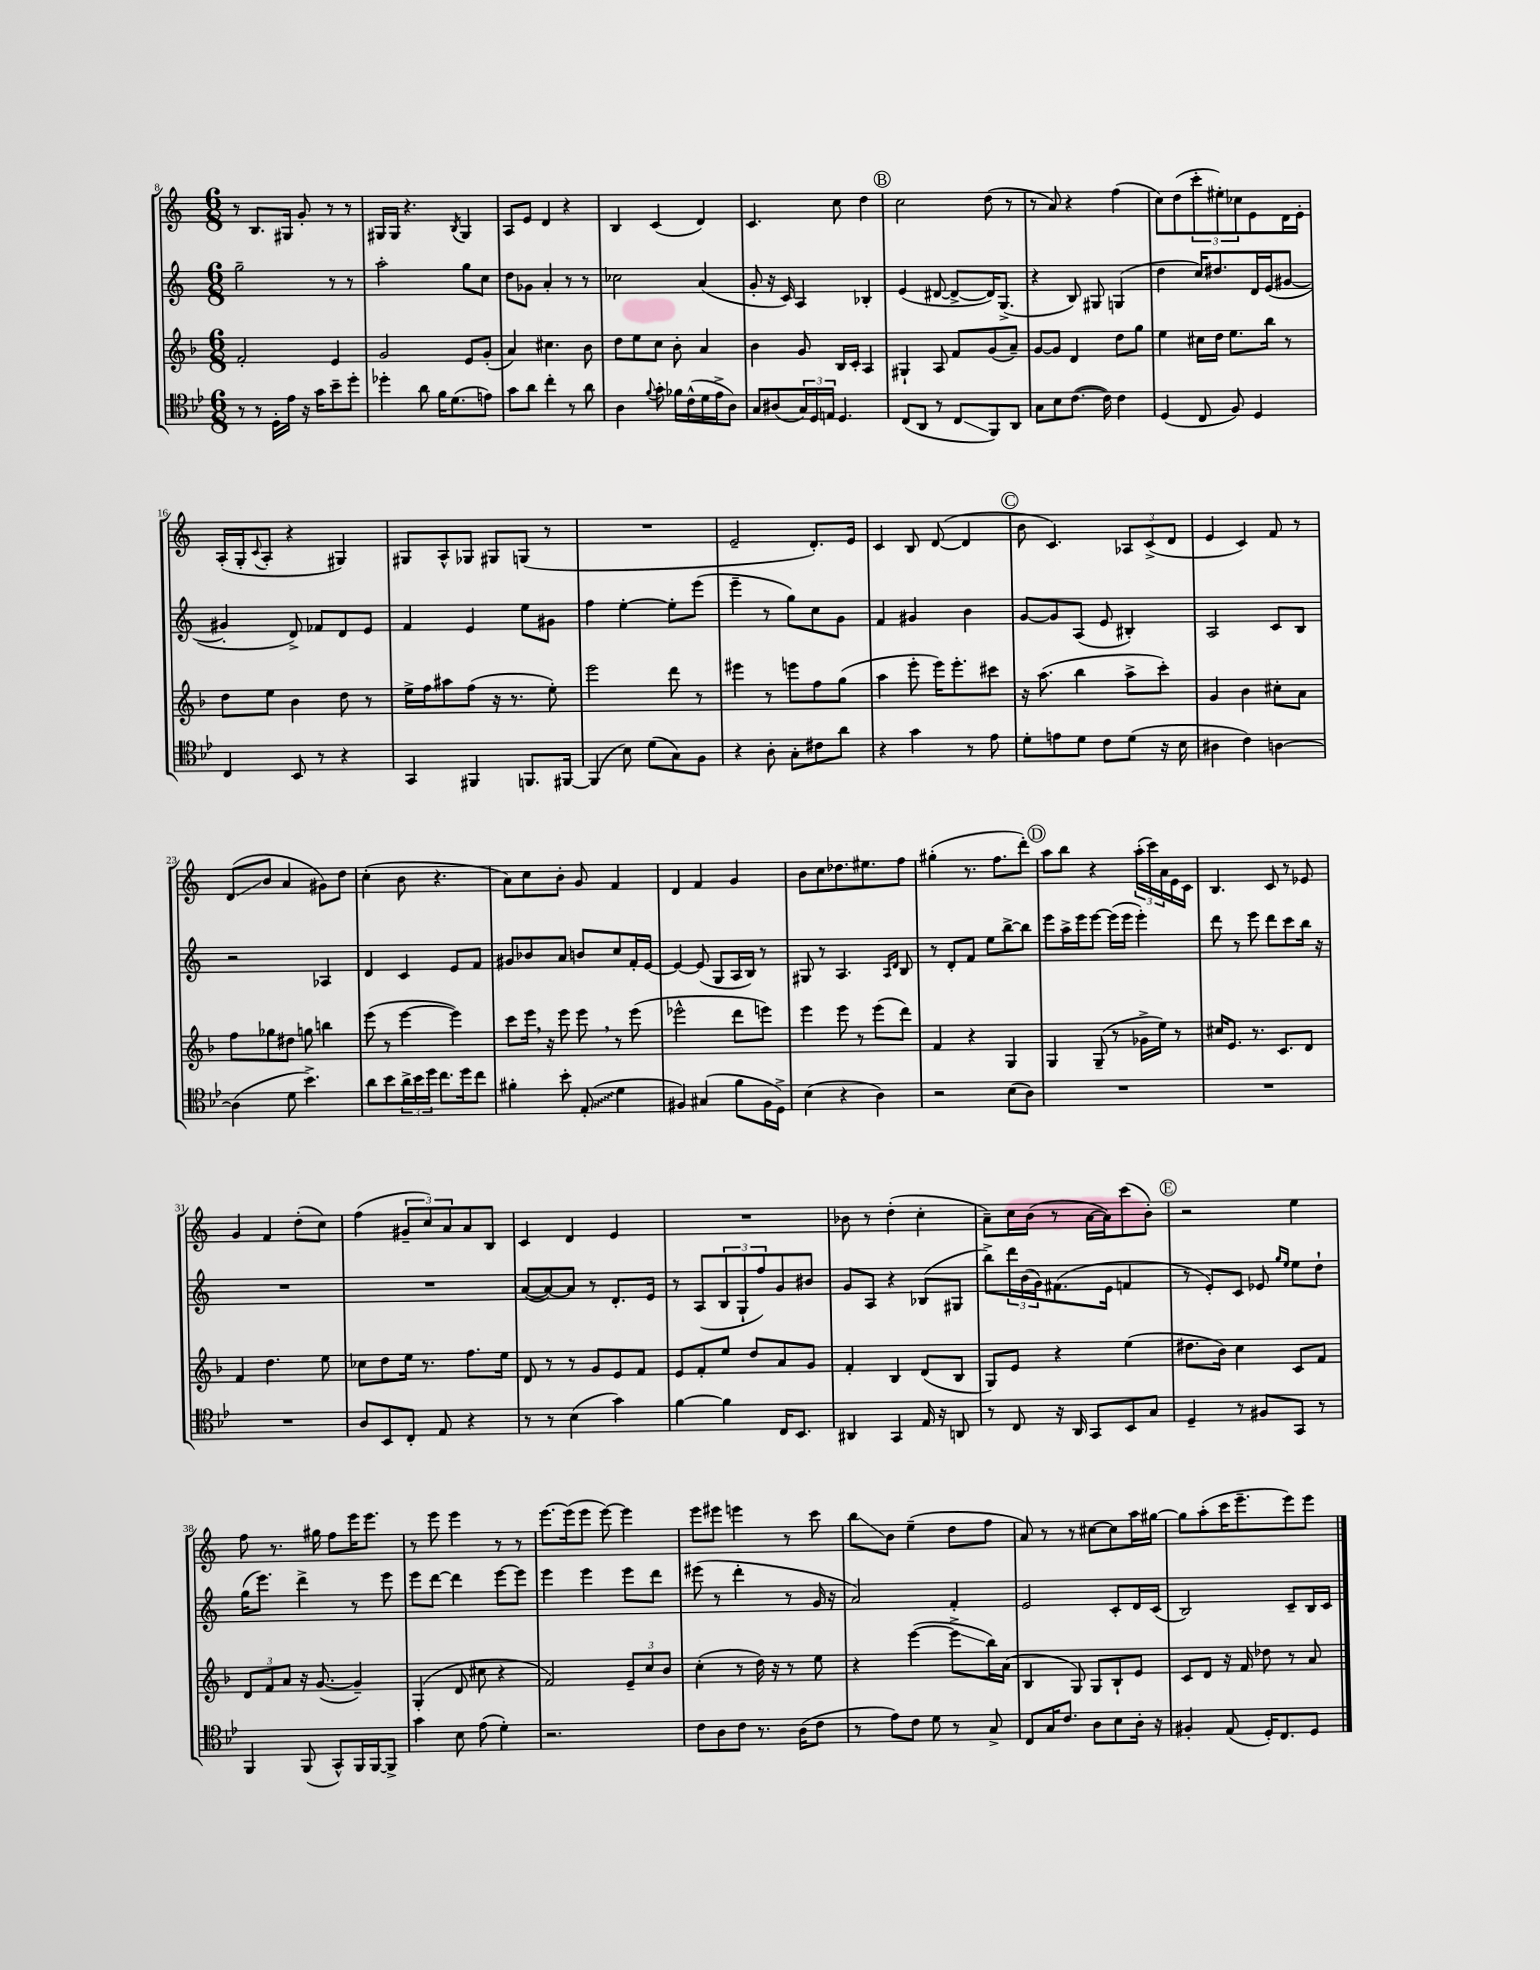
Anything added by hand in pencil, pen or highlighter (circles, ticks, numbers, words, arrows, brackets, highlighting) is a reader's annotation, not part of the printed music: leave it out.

**kern	**kern	**kern	**kern
*staff4	*staff3	*staff2	*staff1
*clefC4	*clefG2	*clefG2	*clefG2
*k[b-e-]	*k[b-]	*k[]	*k[]
*M6/8	*M6/8	*M6/8	*M6/8
8r	2f'	2gg~	8r
8r	.	.	8.B
16D'	.	.	.
16e-	.	.	16G#
16r	.	.	8g'
16g	.	.	.
8b-~	4e	8r	8r
8dd'	.	8r	8r
=	=	=	=
4dd-'	2g	2aa'	16G#
.	.	.	16G#
.	.	.	4.r
8a	.	.	.
16f	.	.	.
(8.d	.	.	.
.	.	.	8qB
.	8e	8gg	4G#
8e)	(8g'	8cc	.
=	=	=	=
8g	4a)	8dd	8A
8a	.	8g-	8e
4cc'	4.cc#	4a'	4d
8r	.	8r	4r
8a	8b-	8r	.
=	=	=	=
4A	8dd	2cc-	4B
.	8ee	.	.
8qqf	.	.	.
8g'	8cc	.	(4c
16f-	8b-'	.	.
(16c^^	.	.	.
16d	4a	(4a	4d)
16e-^	.	.	.
8A)	.	.	.
=	=	=	=
8G	4b-	8g'	4.c
(8A#	.	16r	.
.	.	16c)	.
24G)	8g	4A	.
24D	.	.	.
24E	.	.	.
4.D	16B-	.	8cc
.	16c'	.	.
.	4A	4B-'	4dd
=	=	=	=
(8C	4G#`	(4e	2cc
8AA	.	.	.
8r	8A	[8d#	.
8C	8f	8d#^_	.
8FF)	(8g	16d#])	(8dd
.	.	(8.G^	.
8AA	8a~)	.	8r
=	=	=	=
8G	[8g	4r	8r
8B-	8g]	.	8a)
([8.c	4d	8B)	4r
.	.	8G#	.
16c])	.	.	.
4c	8dd	(4G	(4ff
.	8gg	.	.
=	=	=	=
(4D	4ee	4dd	8cc)
.	.	.	(8dd
8C	16cc#	16cc)	12ccc'
.	16dd	8.dd#	.
.	.	.	12ee#')
8F)	8.ee	.	.
.	.	.	12cc-
4D	.	16d	8e
.	16bb-	(16e	.
.	8r	[8g#	16d
.	.	.	16e'
=	=	=	=
4C	8dd	4g#']	(16A'
.	.	.	16G'
.	.	.	8qqc
.	8ee	.	8A'
8BB-	4b-	8d^)	4r
8r	.	8f-	.
4r	8dd	8d	4G#)
.	8r	8e	.
=	=	=	=
4GG	16ee^	4f	8G#
.	16ff	.	.
.	8aa#	.	8A^^
4FF#	(8ff	4e	8G-
.	16r	.	8G#
.	8.r	.	.
8.FF	.	8ee	(8G
.	8ee')	8g#	8r
[16FF#	.	.	.
=	=	=	=
(4FF#]	2eee	4ff	2.r
8B-)	.	[4ee'	.
(8d	.	.	.
8G)	8ddd	8ee']	.
8F	8r	(8eee	.
=	=	=	=
4r	4eee#	4eee~	2e~
8A'	8r	8r	.
8G'	8eee	8gg)	.
8c#	8ff	8cc	8.d')
8a	(8gg	8g	.
.	.	.	16e
=	=	=	=
4r	4aa	4f	4c
4g	8eee'	4g#	8B
.	16eee)	.	([8d
.	8.eee'	.	.
8r	.	4b	4d]
8e-	8ccc#	.	.
=	=	=	=
8d'	16r	[8g	8b
.	(8.aa	.	.
8e	.	8g]	4.c)
8d	4bb-	(8A	.
8c	.	8e	.
(8d	8aa^	4B#')	12A-
.	.	.	(12c^
16r	8ccc')	.	.
.	.	.	12d
16B-	.	.	.
=	=	=	=
4A#	4g	2A	4e
4c)	4b-	.	4c)
[4A	8cc#'	8c	8f
.	8a	8B	8r
=	=	=	=
(4A]	8ff	2r	(8d
.	8gg-	.	8b
8d	8dd#	.	4a
4.b-^)	8gg	.	.
.	4bb	4A-	8g#)
.	.	.	8dd
=	=	=	=
8a	(8eee	4d	(4cc'
8b-	8r	.	.
24a^	[4eee	4c	8b
24b-	.	.	.
24dd	.	.	.
8.cc	.	.	4.r
.	4eee])	8e	.
16dd	.	.	.
8cc	.	8f	.
=	=	=	=
4f#'	8ccc	8g#	8a)
.	16eee	8b-	8cc
.	16r	.	.
8b-'	8eee	8a	8b'
(8E-'	8eee	8b	8g
4d	8r	8cc	4f
.	(8eee	16f'	.
.	.	[16e	.
=	=	=	=
4F#)	2eee-^^	4e_	4d
(4G#	.	(8e]	4f
.	.	8G	.
8f	8ddd	16A	4g
.	.	16B)	.
16F#	8eee)	8r	.
16D^)	.	.	.
=	=	=	=
(4B-	4eee	8G#	8b
.	.	8r	8cc
4r	8eee	4.A	8.dd-
.	8r	.	.
.	.	.	8.ee#
4A)	(8eee	.	.
.	.	16qqA	.
.	.	16qqd	.
.	8ddd)	8B	8ff
=	=	=	=
2r	4f	8r	(4gg#'
.	.	8d'	.
.	4r	8f	8.r
.	.	8ee	.
.	.	.	8.ff
(8B-	4G	[8bb^	.
8A)	.	8bb]	8ddd')
=	=	=	=
2.r	4G	8eee	8aa
.	.	16aa^	8bb
.	.	16eee	.
.	(8G~	[8eee	4r
.	8r	(16eee]	.
.	.	16eee	.
.	16g-^	4eee')	(24aa'
.	.	.	24ccc)
.	16ee)	.	.
.	.	.	24a
.	8r	.	16e
.	.	.	16c
=	=	=	=
2.r	16cc#	8ddd	4.B
.	8.e	.	.
.	.	8r	.
.	8.r	8eee	.
.	.	8ddd	8c
.	8.c	.	.
.	.	8ccc	8r
.	8d	16bb	8e-
.	.	16r	.
=	=	=	=
2.r	4f	2.r	4g
.	4.dd	.	4f
.	.	.	(8dd'
.	8ee	.	8cc)
=	=	=	=
8A	8cc-	2.r	(4ff
8BB-	8dd	.	.
8C'	16ee	.	12g#~
.	8.r	.	.
.	.	.	12cc)
8E-	.	.	.
.	.	.	12a
4r	8.ff	.	8a
.	.	.	8B
.	16ee	.	.
=	=	=	=
8r	8d	([8a	4c
8r	8r	8a_)	.
(4B-	8r	8a]	4d
.	8g	8r	.
4g)	8e	8.d'	4e
.	8f	.	.
.	.	16e	.
=	=	=	=
[4f	8e	8r	2.r
.	8f'	(8A	.
4f]	8ee	12B	.
.	.	12G`	.
.	8dd	.	.
.	.	12ff)	.
16C	8a	8g	.
8.BB-	.	.	.
.	8g	8b#	.
=	=	=	=
4AA#	4f'	8g	8b-
.	.	8A	8r
4GG	4B-	4r	(4dd'
16E-	(8d	(8B-	4cc'
16r	.	.	.
8AA	8B-	8G#	.
=	=	=	=
8r	8G)	8bb^)	8a~)
8C	8e	24ddd	16cc
.	.	(24b	.
.	.	.	(16b
.	.	24g)	.
16r	4r	(8.f#	8r
16AA	.	.	.
8GG	.	.	[16a
.	.	16e	16a])
8BB-	(4ee	4f	(8ccc
8G	.	.	8b')
=	=	=	=
4D~	8.dd#	8r	2r
.	.	8e')	.
.	16b-)	.	.
8r	4cc	8c	.
8F#	.	8e-	.
.	.	16qqgg	.
.	.	16qqee	.
8GG	8c	8ee	4ee
8r	8f	8dd`	.
=	=	=	=
4FF	12d	(16gg	8ff
.	.	8.eee)	.
.	12f	.	.
.	.	.	8.r
.	12a	.	.
(8FF	16r	4ddd^	.
.	([8.g	.	16gg#
8GG^^)	.	.	8ff
16FF	4g~])	8r	16eee
[16FF	.	.	8.eee
8FF^]	.	8eee	.
=	=	=	=
4g	(4G'	8eee	8r
.	.	[8ddd	8eee
8B-	8d	4ddd]	4eee
(8e-	8cc#	.	.
4d')	4r	[8eee	8r
.	.	8eee]	8r
=	=	=	=
2.r	2f)	4eee	[8.eee
.	.	.	(16eee]
.	.	4eee	8eee
.	.	.	[8eee)
.	12e~	8eee	4eee]
.	12cc	.	.
.	.	8ddd	.
.	12b-	.	.
=	=	=	=
8c	(4cc'	(8eee#	8eee
8A	.	8r	8eee#
8c	8r	4ddd'	4eee
8.r	16dd)	.	.
.	16r	.	.
.	8r	8r	8r
(16A	.	.	.
8c	8ee	16g	8ccc
.	.	16r	.
=	=	=	=
8r	4r	2a)	8bb
8e-)	.	.	8b
8c	([4eee	.	(4ee~
8d	.	.	.
8r	8eee^]	4f'	8dd
8G^	16bb-)	.	8ff
.	(16a	.	.
=	=	=	=
8C	4B-	2e	8a)
16G	.	.	8r
8.c	.	.	.
.	8G)	.	8r
8A	8G	.	[8cc#
8B-	8B-`	8c'	8cc#]
16A'	8e	16d	16aa
16r	.	(16c	[16gg#
=	=	=	=
4F#'	8c	2B)	8gg#]
.	8d	.	(8aa'
(8E-	16r	.	16ccc
.	16f	.	8.eee~
16D')	8dd-	.	.
8.C	.	.	.
.	8r	8c~	8eee)
8D	8a	16B	8eee
.	.	16c	.
==	==	==	==
*-	*-	*-	*-
